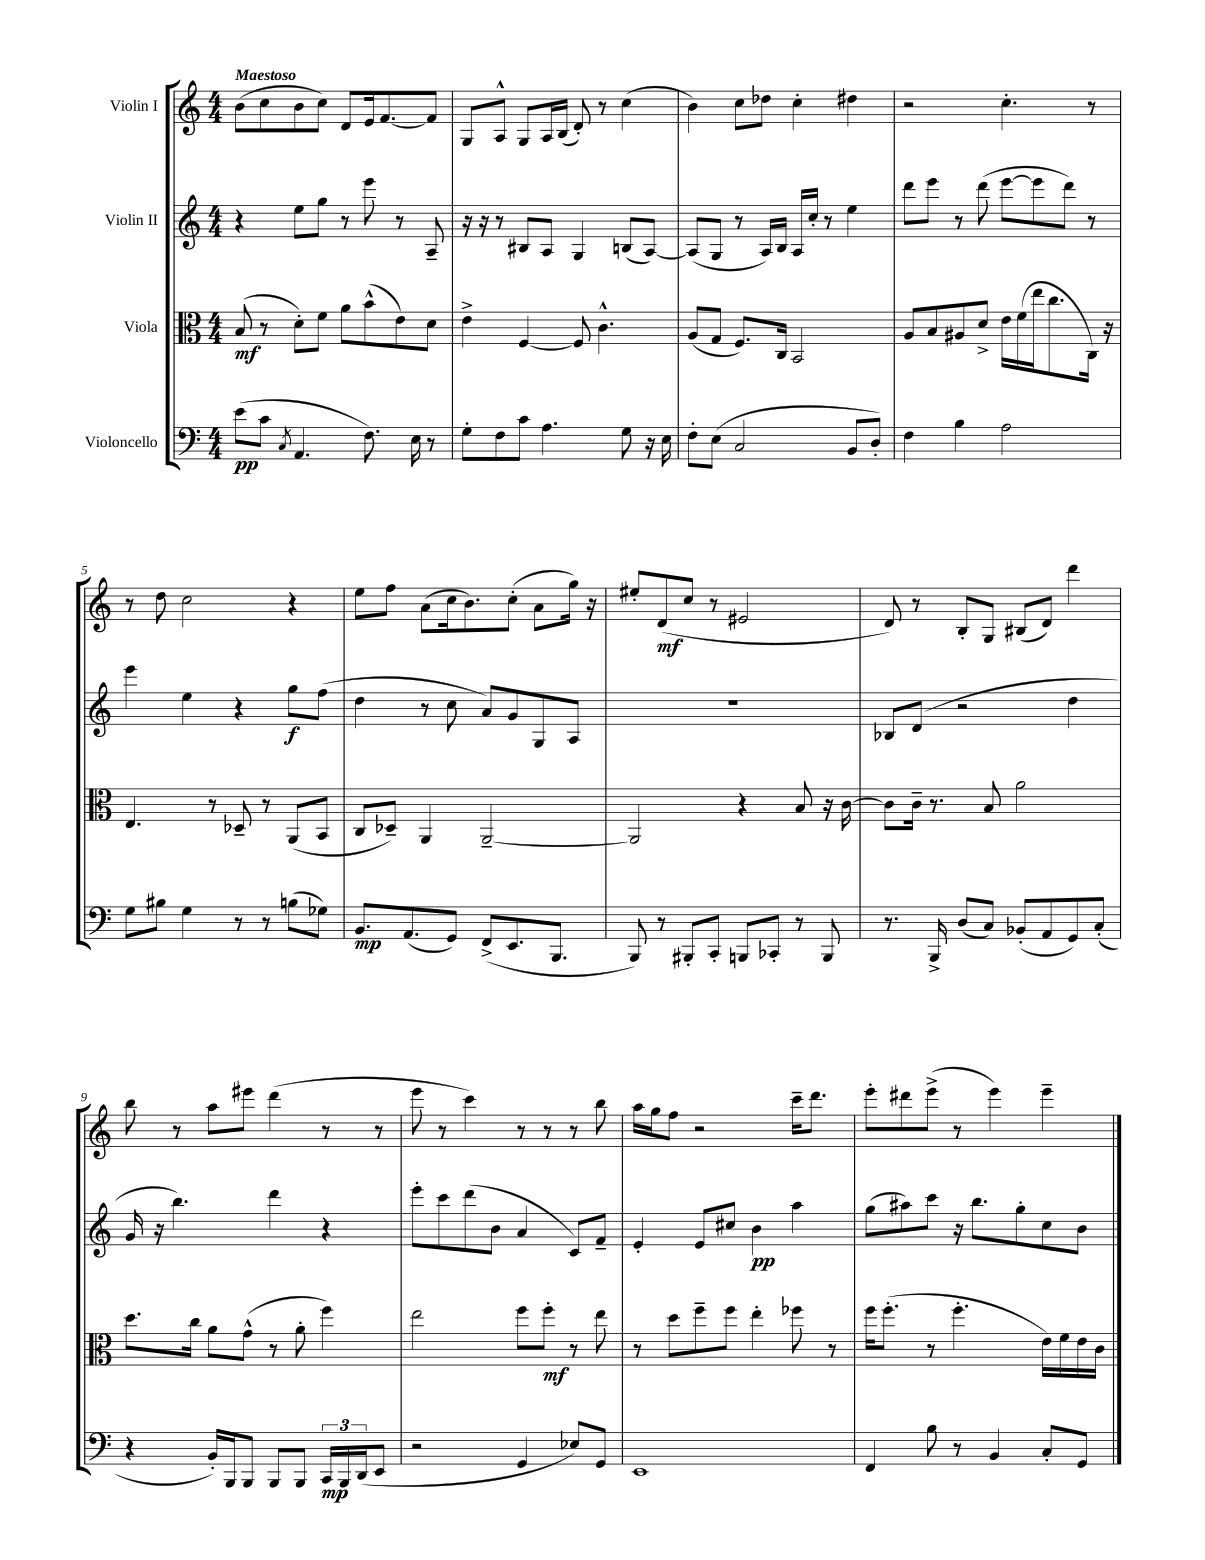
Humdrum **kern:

**kern	**dynam	**kern	**dynam	**kern	**dynam	**kern	**dynam
*part4	*part4	*part3	*part3	*part2	*part2	*part1	*part1
*staff4	*staff4	*staff3	*staff3	*staff2	*staff2	*staff1	*staff1
*I"Violoncello	*	*I"Viola	*	*I"Violin II	*	*I"Violin I	*
*clefF4	*	*clefC3	*	*clefG2	*	*clefG2	*
*k[]	*	*k[]	*	*k[]	*	*k[]	*
*M4/4	*	*M4/4	*	*M4/4	*	*M4/4	*
=1	=1	=1	=1	=1	=1	=1	=1
!	!	!	!	!	!	!LO:TX:a:B:t=Maestoso	!
(8e\L	pp	(8B/	mf	4r	.	(8b\L	.
8c\J	.	8r	.	.	.	8cc\	.
8qC/	.	.	.	.	.	.	.
4.AA/	.	8d'\L)	.	8ee\L	.	8b\	.
.	.	8f\J	.	8gg\J	.	8cc\J)	.
.	.	8a\L	.	8r	.	8d/L	.
8.F\)	.	(8b^^\	.	8eee\	.	16e/k	.
.	.	.	.	.	.	[8.f/	.
.	.	8e\)	.	8r	.	.	.
16E\	.	.	.	.	.	.	.
8r	.	8d\J	.	8A~/	.	8f/J]	.
=2	=2	=2	=2	=2	=2	=2	=2
8G'\L	.	4e^\	.	16r	.	8G/L	.
.	.	.	.	16r	.	.	.
8F\	.	.	.	8r	.	8A^^/J	.
8c\J	.	[4F/	.	8B#X/L	.	8G/L	.
4.A\	.	.	.	8A/J	.	16A/L	.
.	.	.	.	.	.	(16B/JJ	.
.	.	8F/]	.	4G/	.	8d'/)	.
.	.	4.c^^\	.	.	.	8r	.
8G\	.	.	.	(8Bn/L	.	(4cc\	.
16r	.	.	.	[8A/J)	.	.	.
16E\	.	.	.	.	.	.	.
=3	=3	=3	=3	=3	=3	=3	=3
8F'\L	.	(8A/L	.	(8A/L]	.	4b\)	.
(8E\J	.	8G/J	.	8G/J	.	.	.
2C/	.	8.F/L)	.	8r	.	8cc\L	.
.	.	.	.	16A/LL)	.	8dd-X\J	.
.	.	16C/Jk	.	16B/JJ	.	.	.
.	.	2BB/	.	16A/LL	.	4cc'\	.
.	.	.	.	16cc'/JJ	.	.	.
.	.	.	.	8r	.	.	.
8BB/L	.	.	.	4ee\	.	4dd#X\	.
8D'/J)	.	.	.	.	.	.	.
=4	=4	=4	=4	=4	=4	=4	=4
4F\	.	8A/L	.	8ddd\L	.	2r	.
.	.	8B/	.	8eee\J	.	.	.
4B\	.	8A#X/	.	8r	.	.	.
.	.	8d^/J	.	(8ddd\	.	.	.
2A\	.	16e\LL	.	[8eee\L	.	4.cc'\	.
.	.	(16f\	.	.	.	.	.
.	.	16ee\J	.	8eee\]	.	.	.
.	.	8.cc\	.	.	.	.	.
.	.	.	.	8ddd\J)	.	.	.
.	.	16C\Jk)	.	8r	.	8r	.
.	.	16r	.	.	.	.	.
!!LO:LB:g=z
=5	=5	=5	=5	=5	=5	=5	=5
8G\L	.	4.E/	.	4eee\	.	8r	.
8B#X\J	.	.	.	.	.	8dd\	.
4G\	.	.	.	4ee\	.	2cc\	.
.	.	8r	.	.	.	.	.
8r	.	8D-X~/	.	4r	.	.	.
8r	.	8r	.	.	.	.	.
(8Bn\L	.	(8AA/L	.	8gg\L	f	4r	.
8G-X\J)	.	8BB/J	.	(8ff\J	.	.	.
=6	=6	=6	=6	=6	=6	=6	=6
8.BB/L	mp	8C/L	.	4dd\	.	8ee\L	.
.	.	8D-X~/J)	.	.	.	8ff\J	.
(8.AA/	.	.	.	.	.	.	.
.	.	4AA/	.	8r	.	(8a\L	.
8GG/J)	.	.	.	8cc\	.	16cc\k	.
.	.	.	.	.	.	8.b\)	.
(8FF^/L	.	[2AA~/	.	8a/L)	.	.	.
8.EE/	.	.	.	8g/	.	(8cc'\J	.
.	.	.	.	8G/	.	8a\L	.
8.BBB/J	.	.	.	.	.	.	.
.	.	.	.	8A/J	.	16gg\Jk)	.
.	.	.	.	.	.	16r	.
=7	=7	=7	=7	=7	=7	=7	=7
8BBB/)	.	2AA/]	.	1r	.	8ee#X'/L	.
8r	.	.	.	.	.	(8d/	mf
8BBB#X'/L	.	.	.	.	.	8cc/J	.
8CC'/J	.	.	.	.	.	8r	.
8BBBn/L	.	4r	.	.	.	2e#X/	.
8CC-X'/J	.	.	.	.	.	.	.
8r	.	8B/	.	.	.	.	.
8BBB/	.	16r	.	.	.	.	.
.	.	[16c\	.	.	.	.	.
=8	=8	=8	=8	=8	=8	=8	=8
8.r	.	8c\L]	.	8B-X/L	.	8d/)	.
.	.	16c~\Jk	.	(8d/J	.	8r	.
16BBB^/	.	8.r	.	.	.	.	.
(8D/L	.	.	.	2r	.	8B'/L	.
8C/J)	.	8B/	.	.	.	8G/J	.
(8BB-X'/L	.	2a\	.	.	.	(8B#X/L	.
8AA/	.	.	.	.	.	8d/J)	.
8GG/)	.	.	.	4dd\	.	4ddd\	.
(8C'/J	.	.	.	.	.	.	.
!!LO:LB:g=z
=9	=9	=9	=9	=9	=9	=9	=9
4r	.	8.dd\L	.	16g/	.	8bb\	.
.	.	.	.	16r	.	.	.
.	.	.	.	4.bb\)	.	8r	.
.	.	16cc\Jk	.	.	.	.	.
16BB'/LL)	.	8a\L	.	.	.	8aa\L	.
16BBB/J	.	.	.	.	.	.	.
8BBB/J	.	(8g^^\J	.	.	.	8eee#X\J	.
8BBB/L	.	8r	.	4ddd\	.	(4ddd\	.
8BBB/J	.	8a'\	.	.	.	.	.
24CC/LL	mp	4ff\)	.	4r	.	8r	.
24BBB/	.	.	.	.	.	.	.
(24DD/J	.	.	.	.	.	.	.
8EE/J	.	.	.	.	.	8r	.
=10	=10	=10	=10	=10	=10	=10	=10
2r	.	2ee\	.	8eee'\L	.	8eee\	.
.	.	.	.	8ccc\	.	8r	.
.	.	.	.	(8ddd\	.	4ccc\)	.
.	.	.	.	8b\J	.	.	.
4GG/	.	8ff\L	.	4a/	.	8r	.
.	.	8ff'\J	mf	.	.	8r	.
8E-X/L)	.	8r	.	8c/L)	.	8r	.
8GG/J	.	8ee\	.	8f~/J	.	8bb\	.
=11	=11	=11	=11	=11	=11	=11	=11
1EE	.	8r	.	4e'/	.	16aa\LL	.
.	.	.	.	.	.	16gg\J	.
.	.	8dd\L	.	.	.	8ff\J	.
.	.	8ff~\	.	8e/L	.	2r	.
.	.	8ff\J	.	8cc#X/J	.	.	.
.	.	4ee'\	.	4b\	pp	.	.
.	.	8ff-X\	.	4aa\	.	16ccc~\KL	.
.	.	.	.	.	.	8.ddd\J	.
.	.	8r	.	.	.	.	.
=12	=12	=12	=12	=12	=12	=12	=12
4FF/	.	16ff\KL	.	(8gg\L	.	8eee'\L	.
.	.	(8.ff'\J	.	.	.	.	.
.	.	.	.	8aa#X\)	.	8ddd#X\	.
8B\	.	8r	.	8ccc\J	.	(8eee^\J	.
8r	.	4.ff'\	.	16r	.	8r	.
.	.	.	.	8.bb\L	.	.	.
4BB/	.	.	.	.	.	4eee\)	.
.	.	.	.	8gg'\	.	.	.
8C'/L	.	16e\LL)	.	8cc\	.	4eee~\	.
.	.	16f\	.	.	.	.	.
8GG/J	.	16e\	.	8b\J	.	.	.
.	.	16c\JJ	.	.	.	.	.
==	==	==	==	==	==	==	==
*-	*-	*-	*-	*-	*-	*-	*-
